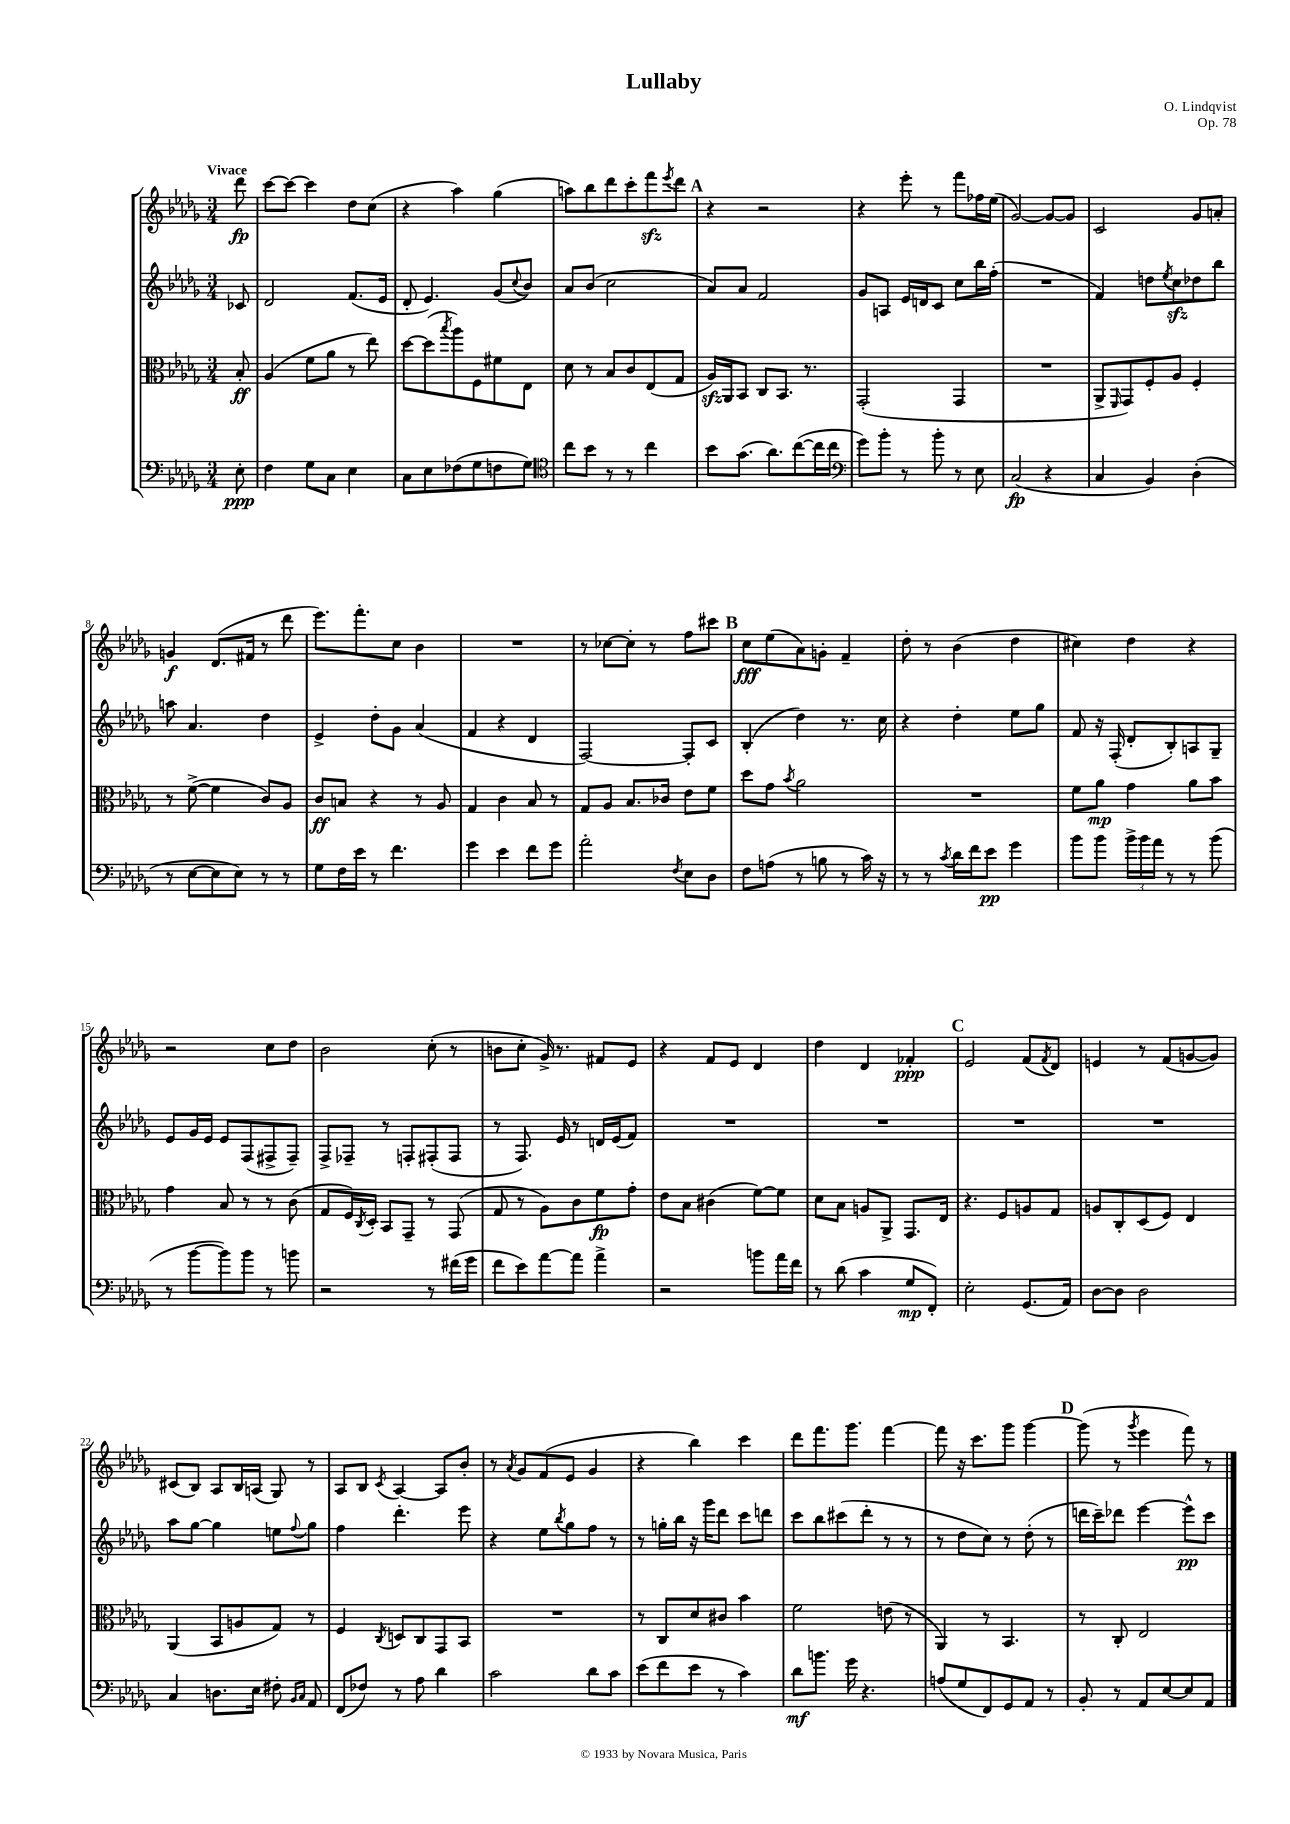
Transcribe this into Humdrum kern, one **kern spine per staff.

**kern	**kern	**kern	**kern
*staff4	*staff3	*staff2	*staff1
*clefF4	*clefC3	*clefG2	*clefG2
*k[b-e-a-d-g-]	*k[b-e-a-d-g-]	*k[b-e-a-d-g-]	*k[b-e-a-d-g-]
*M3/4	*M3/4	*M3/4	*M3/4
8E-'\	8B-'/	8c-/	8ddd-\
=	=	=	=
4F\	(4A-/	2d-/	[8ccc\L
.	.	.	8ccc\_J
8G-\L	8f\L	.	4ccc\]
8C\J	8a-\J	.	.
4E-\	8r	(8.f/L	8dd-\L
.	8ee-\)	.	(8cc\J
.	.	16e-/Jk	.
=	=	=	=
8C\L	[8dd-\L	8d-'/	4r
8E-\	(8dd-\]	4.e-/)	.
.	8qbb-/	.	.
(8F-\	8aa-\)	.	4aa-\)
8G-\	8F\	.	.
8F\	8f#\	(8g-/L	(4gg-\
.	.	8qqcc/	.
8G-\J)	8E-\J	8b-/J)	.
=	=	=	=
*clefC4	*	*	*
8cc\L	8d-\	8a-/L	8aa\L)
8b-\J	8r	(8b-/J	8bb-\
8r	8B-/L	2cc\	8ddd-\
8r	8c/	.	8ccc'\
4cc\	(8E-/	.	8fff\
.	.	.	8qeee-/
.	8G-/J	.	8ddd-\J
=	=	=	=
8b-\L	16A-/LL)	8a-/L)	4r
.	16AA-/J	.	.
(8.g-\J	8BB-/J	8a-/J	.
.	8C/L	2f/	2r
8.a-\L)	.	.	.
.	8.BB-/J	.	.
([8cc\	.	.	.
.	8.r	.	.
16cc\]L	.	.	.
16cc\JJ	.	.	.
=	=	=	=
*clefF4	*	*	*
8g-\L)	(2GG-'/	8g-/L	4r
8b-'\J	.	8A/J	.
8r	.	16e-/LL	8eee-'\
.	.	16d/J	.
8b-'\	.	8c/J	8r
8r	4GG-/	8cc\L	8fff\L
8E-\	.	16bb-\L	16ff-\L
.	.	(16ff'\JJ	(16ee-\JJ
=	=	=	=
(2C/	2.r	2.r	[2g-/)
4r	.	.	8g-/_L
.	.	.	8g-/]J
=	=	=	=
4C/	8AA-^/L	4f/)	2c/
.	16qqFF/	.	.
.	8GG-/)	.	.
4BB-/)	8F'/	8dd\L	.
.	.	8qee-/	.
.	8A-/J	8cc\	.
(4D-'\	4F'/	8dd-\	8g-/L
.	.	8bb-\J	8a'/J
=	=	=	=
8r	8r	8aa\	4g/
[8E-\L	([8f^\	4.a-/	.
8E-\]	4f\]	.	(8.d-/L
8E-\J)	.	.	.
.	.	.	16f#/Jk
8r	8c/L)	4dd-\	8r
8r	8A-/J	.	8ddd-\
=	=	=	=
8G-\L	8c/L	4e-^/	8.eee-\L)
16F\L	8B/J	.	.
16e-\JJ	.	.	8.fff'\
8r	4r	8dd-'\L	.
4.f\	.	8g-\J	8cc\J
.	8r	(4a-/	4b-\
.	8A-/	.	.
=	=	=	=
4g-\	4G-/	4f/	2.r
4e-\	4c\	4r	.
8f\L	8B-/	4d-/	.
8g-\J	8r	.	.
=	=	=	=
2a-'\	8G-/L	[2F/)	8r
.	8A-/J	.	[8cc-\L
.	8.B-/L	.	8cc-'\]J
.	.	.	8r
.	16c-/Jk	.	.
8qF/	.	.	.
8E-\L	8e-\L	8F'/]L	8ff\L
8D-\J	8f\J	8c/J	8ccc#\J
=	=	=	=
8F\L	8dd-\L	(4B-'/	8cc\L
(8A\J	8g-\J	.	(8ee-\
.	8qb-/	.	.
8r	2a-\	4dd-\)	8a-\)
8B\	.	.	8g'\J
8r	.	8.r	4f~/
16c\)	.	.	.
16r	.	16cc\	.
=	=	=	=
8r	2.r	4r	8dd-'\
8r	.	.	8r
8qc/	.	.	.
16d-\LL	.	4dd-'\	(4b-\
16f\J	.	.	.
8e-\J	.	.	.
4g-\	.	8ee-\L	4dd-\
.	.	8gg-\J	.
=	=	=	=
8b-\L	8f\L	8f/	4cc#\)
8b-\J	8a-\J	16r	.
.	.	(16F'/	.
24b-^\LL	4g-\	8d-'/L	4dd-\
24b-\	.	.	.
24a-\JJ	.	.	.
8r	.	8B-'/)	.
8r	8a-\L	8A/	4r
(8b-\	8b-\J	8G-~/J	.
=	=	=	=
8r	4g-\	8e-/L	2r
[8b-\L	.	16g-/L	.
.	.	16e-/JJ	.
8b-\])	8B-/	8e-/L	.
8b-\J	8r	(8F/	.
8r	8r	8F#^/	8cc\L
8b\	(8c\	8F#~/J)	8dd-\J
=	=	=	=
2r	8G-/L	8F^/L	2b-\
.	16F/L)	8F-~/J	.
.	8qC/	.	.
.	16D-'/JJ	.	.
.	8BB-/L	8r	.
.	8GG-~/J	8F'/L	.
8r	8r	(8F#'/	(8cc'\
(16f#\LL	(8GG-/	8F#/J	8r
16g-\JJ	.	.	.
=	=	=	=
8f\L	8G-/	8r	8b\L
8e-\)	8r	8.F/)	8cc'\J
[8a-\	8A-\L)	.	16g-^/)
.	.	16e-/	8.r
8a-\]J	8c\	8r	.
4a-^\	8f\	16d/LL	8f#/L
.	.	(16e-/J	.
.	8g-'\J	8f/J)	8e-/J
=	=	=	=
2r	8e-\L	2.r	4r
.	8B-\J	.	.
.	(4c#\	.	8f/L
.	.	.	8e-/J
8b\L	[8f\L)	.	4d-/
16a-\L	8f\]J	.	.
16f\JJ	.	.	.
=	=	=	=
8r	8d-\L	2.r	4dd-\
(8d-\	8B-\J	.	.
4c\	8A/L	.	4d-/
.	8AA-^/J	.	.
8G-/L	8.GG-/L	.	4f-'/
8FF'/J)	.	.	.
.	16E-/Jk	.	.
=	=	=	=
2E-'\	4.r	2.r	2e-/
.	8F/L	.	.
(8.GG-/L	8A/	.	(8f/L
.	.	.	8qf/
.	8G-/J	.	8d-/J)
16AA-/Jk)	.	.	.
=	=	=	=
[8D-\L	8A/L	2.r	4e/
8D-\]J	8C'/	.	.
2D-\	(8D-/	.	8r
.	8F/J)	.	(8f/L
.	4E-/	.	[8g/
.	.	.	8g/]J)
=	=	=	=
4C/	(4AA-/	8aa-\L	(8c#/L
.	.	[8gg-\J	8B-/J)
8.D\L	8BB-/L	4gg-\]	8A-/L
.	8A/	.	16B-/L
16E-\Jk	.	.	(16A/JJ
8F#'\	8G-/J)	8ee\L	8G-/)
16qqBB-/LL	.	.	.
16qqC/JJ	.	8qqff/	.
8AA-/	8r	8gg-\J	8r
=	=	=	=
(8FF/L	4F/	4ff\	8A-/L
8F-/J)	.	.	8B-/J
.	8qC/	.	8qc/
8r	8D/L	4.ddd-'\	[4A-/
8A-\	8C/	.	.
4d-\	8GG-/	.	8A-/]L
.	8BB-/J	8eee-\	8b-'/J
=	=	=	=
2c\	2.r	4r	8r
.	.	.	8qa-/
.	.	.	8g-/L
.	.	8ee-\L	(8f/
.	.	8qbb-/	.
.	.	8gg-\	8e-/J
8d-\L	.	8ff\J	4g-/
8c\J	.	8r	.
=	=	=	=
(8e-\L	8r	8r	4r
8f\	8C/L	16gg'\LL	.
.	.	16bb-\JJ	.
8e-\J	8d-/	16r	4bb-\)
.	.	16ggg-\LK	.
8r	8c#/J	8ddd-\J	.
4c\)	4b-\	8ccc\L	4ccc\
.	.	8ddd\J	.
=	=	=	=
8d-\L	2f\	8ccc\L	8ddd-\L
8.b\J	.	8bb-\	8.fff\
.	.	(8ccc#\	.
16g-\	.	.	8.ggg-\J
4.r	.	8ddd-'\J	.
.	(8e\	8r	[4fff\
.	8r	8r	.
=	=	=	=
(8A/L	4AA-/)	8r	8fff\]
8G-/	.	8dd-\L	16r
.	.	.	8.ccc\L
8FF/)	8r	8cc\J)	.
8GG-/	4.BB-/	8r	8ggg-\J
8AA-/J	.	(8dd-'\	[4ggg-\
8r	.	8r	.
=	=	=	=
8BB-'/	8r	16ddd\LL	(8ggg-\]
.	.	16ccc~\J)	.
8r	8C'/	8ddd-\J	8r
.	.	.	8qggg-/
8AA-/L	2E-/	[4eee-\	4eee-\
[8E-/	.	.	.
8E-/]	.	8eee-^^\]L	8fff\)
8AA-/J	.	8ccc\J	8r
==	==	==	==
*-	*-	*-	*-
